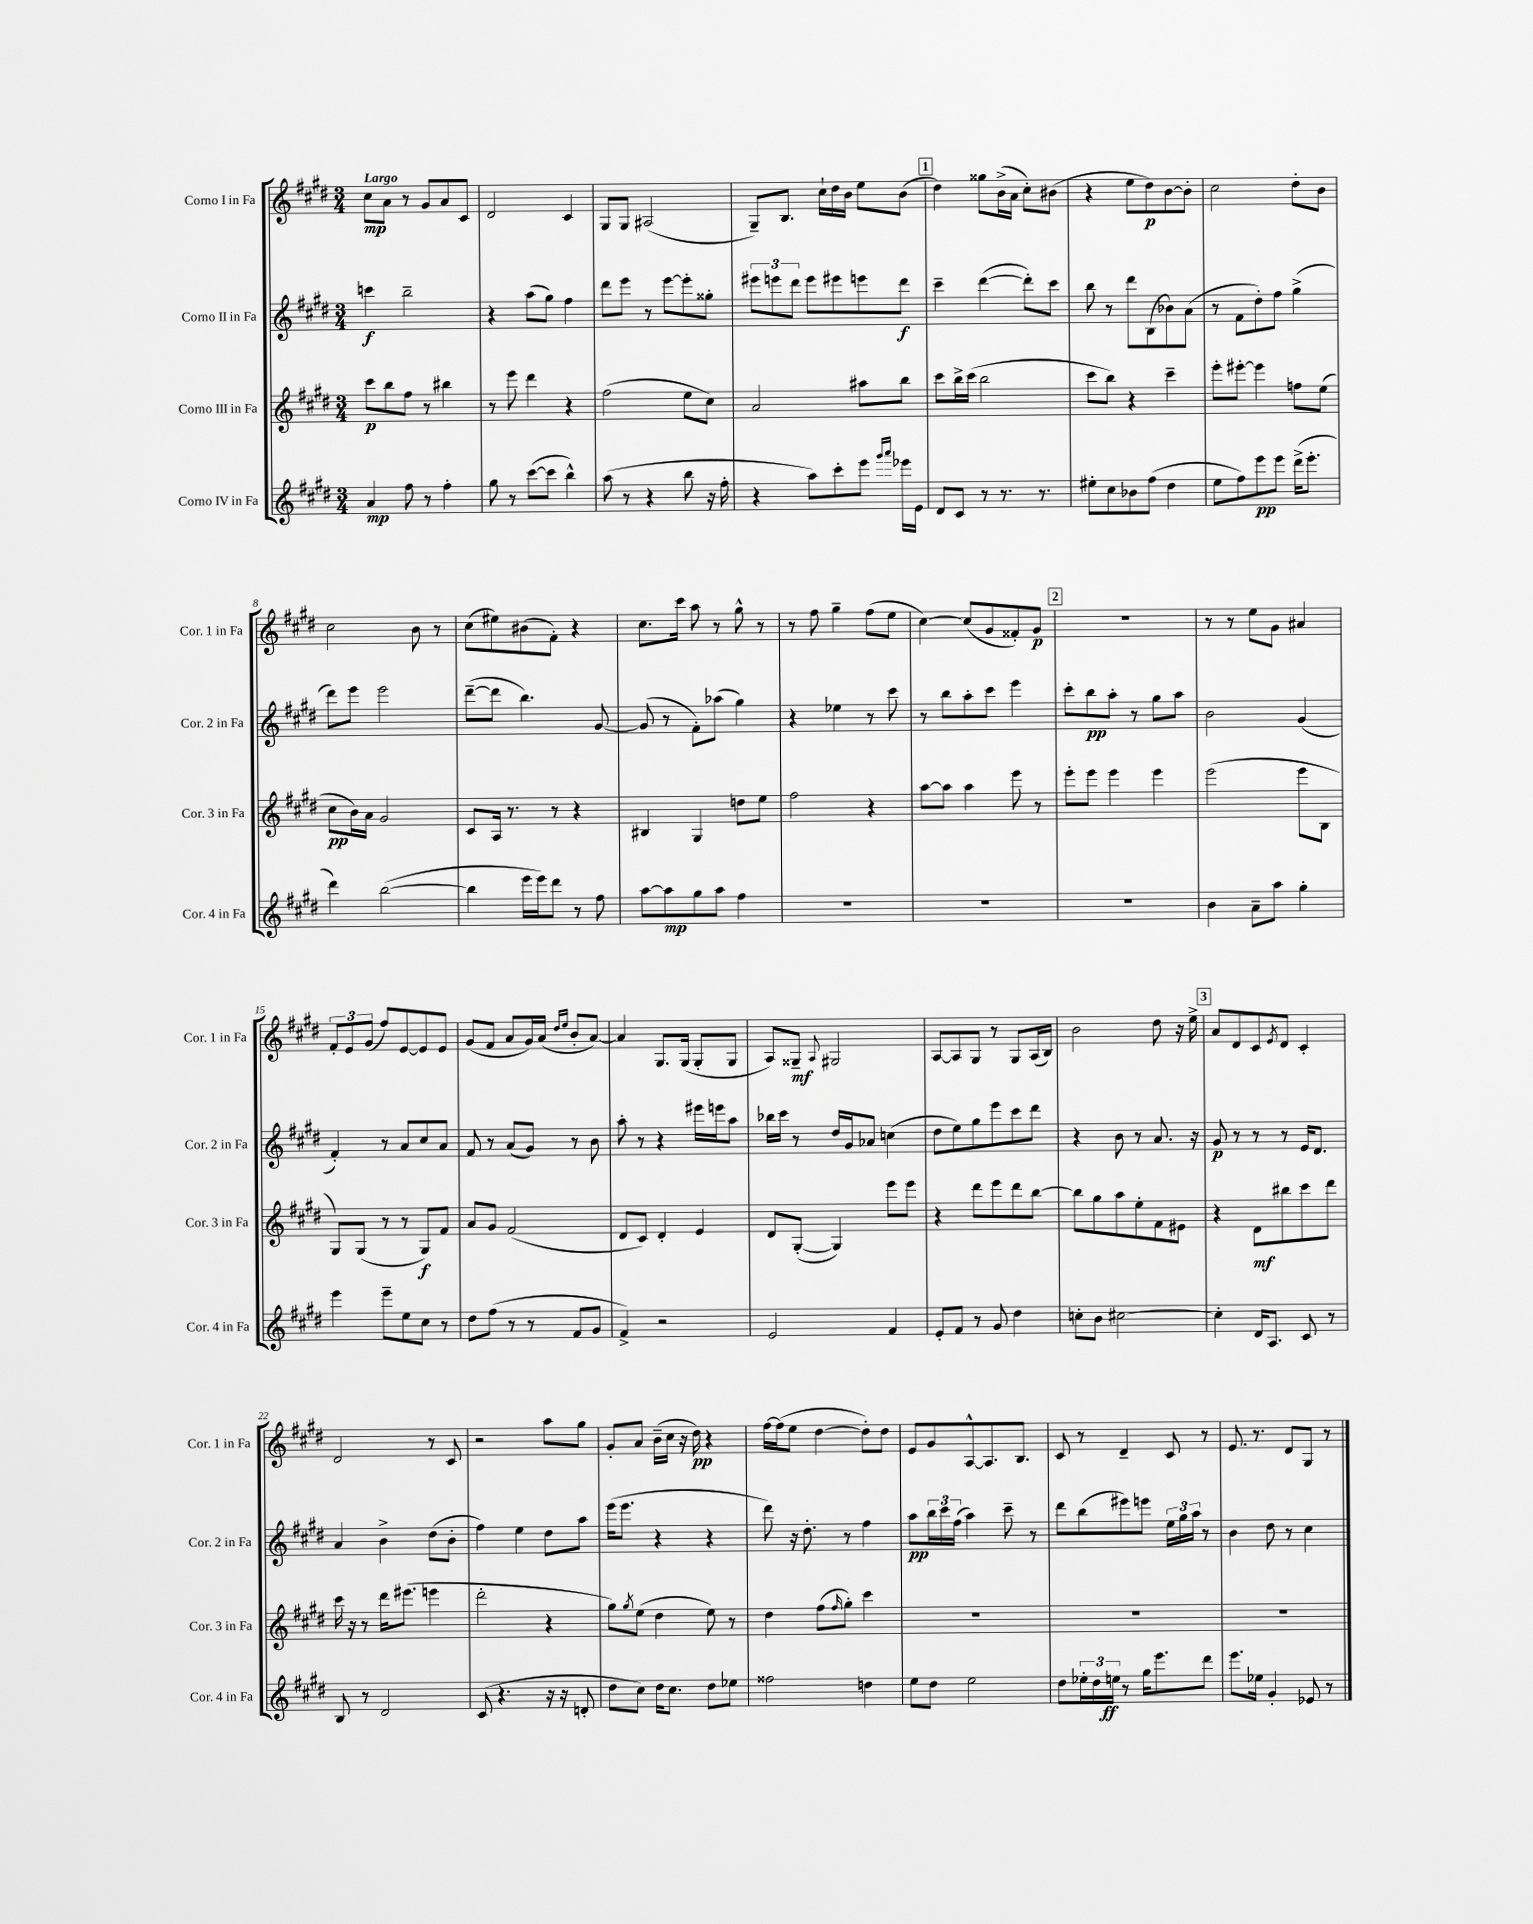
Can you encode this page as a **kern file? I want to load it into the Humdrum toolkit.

**kern	**kern	**kern	**kern
*staff4	*staff3	*staff2	*staff1
*clefG2	*clefG2	*clefG2	*clefG2
*k[f#c#g#d#]	*k[f#c#g#d#]	*k[f#c#g#d#]	*k[f#c#g#d#]
*M3/4	*M3/4	*M3/4	*M3/4
4a/	8ccc#\L	4ccc\	8cc#\L
.	8bb\	.	8a\J
8ff#\	8ff#\J	2bb~\	8r
8r	8r	.	8g#/L
4ff#'\	4bb#\	.	8a/
.	.	.	8c#/J
=	=	=	=
8gg#\	8r	4r	2d#/
8r	8eee\	.	.
([8ccc#\L	4ddd#\	(8aa\L	.
8ccc#\]J	.	8gg#\J)	.
4bb^^\)	4r	4ff#\	4c#/
=	=	=	=
(8aa\	(2ff#\	8ddd#\L	8G#/L
8r	.	8eee\J	8G#/J
4r	.	8r	(2A#/
.	.	[8eee\L	.
8bb\	8ee\L	8eee'\]	.
16r	8cc#\J)	8gg##'\J	.
16ff#'\	.	.	.
=	=	=	=
4r	2a/	12eee#\L	8G#~/L)
.	.	12eee\	.
.	.	.	8.B/J
.	.	12ddd#\J	.
8aa\L)	.	8eee\L	.
.	.	.	16cc#`\LL
8ccc#'\	.	8eee#\	16dd#\
.	.	.	16b\JJ
8eee\J	8aa#\L	8eee\	8ee\L
16qqggg#/LL	.	.	.
16qqaaa/JJ	.	.	.
16eee-\LL	8bb\J	8ddd#\J	(8b\J
16e\JJ	.	.	.
=	=	=	=
8d#/L	8ccc#\L	4ccc#~\	4dd#\)
8c#/J	16bb^\L	.	.
.	(16ccc#\JJ	.	.
8r	2bb\	([4ddd#\	8gg##\L
8.r	.	.	(16b^\L
.	.	.	16a\JJ
.	.	8ddd#'\]L)	8cc#'\L)
8.r	.	.	.
.	.	8ccc#\J	(8b#\J
=	=	=	=
8ee#'\L	8ccc#\L	8bb\	4r
8cc#\	8bb\J)	8r	.
8b-\	4r	8ddd#\L	8ee\L
(8ff#\J	.	(8B\	8dd#\)
4dd#\	4ccc#~\	8b-\)	[8b\
.	.	(8a\J	8b'\]J
=	=	=	=
8ee\L	8eee'\L	8r	2cc#\
8ff#\)	[8eee#'\J	8f#\L	.
8eee\	4eee#\]	8dd#'\)	.
8eee\J	.	8ff#\J	.
(16ddd#^\LK	8ff\L	(4gg#^\	8dd#'\L
8.eee'\J	.	.	.
.	(8ee\J	.	8b\J
=	=	=	=
4ddd#\)	8cc#\L	8ddd#\L)	2cc#\
.	16b\L)	8eee\J	.
.	16a\JJ	.	.
([2bb\	2g#/	2eee\	.
.	.	.	8b\
.	.	.	8r
=	=	=	=
4bb\]	8c#/L	([8ddd#~\L	(8cc#\L
.	16A/Jk	8ddd#\]J	8ee#\)
.	8.r	.	.
16eee\LL	.	4.bb\)	(8b#\
16eee\J)	.	.	.
8ddd#\J	8r	.	8f#'\J)
8r	4r	.	4r
8ff#\	.	[8g#/	.
=	=	=	=
[8aa\L	4B#/	(8g#/]	8.cc#\L
8aa\]	.	8r	.
.	.	.	16ccc#\Jk
8gg#\	4G#/	8f#'\L)	8aa\
8aa\J	.	(8aa-\J	8r
4ff#\	8dd\L	4gg#\)	8gg#^^\
.	8ee\J	.	8r
=	=	=	=
2.r	2ff#\	4r	8r
.	.	.	8ff#\
.	.	4ee-\	4gg#~\
.	4r	8r	(8ff#\L
.	.	8ccc#\	8ee\J
=	=	=	=
2.r	[8aa\L	8r	[4cc#\)
.	8aa\]J	8bb\L	.
.	4aa\	8aa'\	(8cc#/]L
.	.	8ccc#\J	8g#/
.	8eee\	4eee\	8f##'/)
.	8r	.	8g#/J
=	=	=	=
2.r	8eee'\L	8ccc#'\L	2.r
.	8eee\J	8bb\	.
.	4eee\	8aa'\J	.
.	.	8r	.
.	4eee\	8gg#\L	.
.	.	8aa\J	.
=	=	=	=
4b\	(2eee\	2b\	8r
.	.	.	8r
8a~\L	.	.	8ee\L
8aa\J	.	.	8g#\J
4gg#'\	8eee\L	(4g#/	4a#/
.	8B\J	.	.
=	=	=	=
4eee\	8G#/L)	4f#'/)	12f#'/L
.	.	.	12e/
.	(8G#/J	.	.
.	.	.	(12g#/J
8eee~\L	8r	8r	8ff#/L)
8ee\	8r	8a/L	[8e/
8cc#\J	8G#/L)	8cc#/	8e/]
8r	8f#/J	8a/J	8e/J
=	=	=	=
8dd#\L	8a/L	8f#/	(8g#/L
(8ff#\J	8g#/J	8r	8f#/J
8r	(2f#/	(8a/L	8a/L
8r	.	8g#/J)	16g#/L)
.	.	.	(16a/JJ
.	.	.	16qqdd#/LL
.	.	.	16qqee/JJ
8f#/L	.	8r	8b'/L
8g#/J	.	8b\	[8a/J)
=	=	=	=
4f#^/)	8d#/L	8aa'\	4a/]
.	8c#/J)	8r	.
2r	4d#'/	4r	8.G#/L
.	.	.	(16G#/Jk
.	4e/	16eee#\LL	8G#'/L
.	.	16eee\J	.
.	.	8aa\J	8G#/J
=	=	=	=
2e/	8d#/L	16bb-\LL	8A/L)
.	.	16ccc#\JJ	.
.	([8G#'/J	8r	8G##~/J
.	.	.	8qqA/
.	4G#/])	16dd#/LL	2G#/
.	.	16g#/J	.
.	.	8a-/J	.
4f#/	8eee\L	(4cc\	.
.	8eee\J	.	.
=	=	=	=
8e'/L	4r	8dd#\L	[8A/L
8f#/J	.	8ee\)	8A/]
8r	8ddd#\L	8gg#\	8G#/J
8g#/	8eee\	8eee\	8r
4dd#\	8ddd#\	8ccc#\	8G#/L
.	[8bb\J	8ddd#\J	(16A/L
.	.	.	16B/JJ)
=	=	=	=
8cc'\L	8bb\]L	4r	2b\
8b\J	8gg#\	.	.
[2cc#\	8aa\	8b\	.
.	8ee'\	8r	.
.	8f#\	8.a/	8dd#\
.	8e#\J	.	16r
.	.	16r	16ee^\
=	=	=	=
4cc#'\]	4r	8g#/	8a/L
.	.	8r	8d#/
16d#/LK	8d#\L	8r	8c#/
8.A/J	.	.	.
.	.	.	8qe/
.	8bb#\	8r	8d#/J
8c#/	8ccc#\	16e/LK	4c#'/
.	.	8.d#/J	.
8r	8ddd#\J	.	.
=	=	=	=
8B/	16ccc#\	4a/	2d#/
.	16r	.	.
8r	8r	.	.
2d#/	16ddd#\LK	4b^\	.
.	(8.eee#\J	.	.
.	4eee\	(8dd#\L	8r
.	.	8b'\J	8c#/
=	=	=	=
(8c#/	2ddd#'\	4ff#\)	2r
4.r	.	.	.
.	.	4ee\	.
16r	4r	8dd#\L	8aa\L
16r	.	.	.
8d'/	.	8aa\J	8gg#\J
=	=	=	=
8dd#\L	8gg#\L)	(16eee\LK	8g#'/L
.	.	8.eee\J	.
.	8qgg#/	.	.
8cc#\J)	(8ee\J	.	8a/J
16dd#\LK	4dd#\	4r	(16b~\LL
8.cc#\J	.	.	16cc#\JJ
.	.	.	16r
.	.	.	16dd#\)
8dd#\L	8ee\)	4r	4r
8ee-\J	8r	.	.
=	=	=	=
2ff##\	4dd#\	8ddd#\)	[16ff#\LL
.	.	.	(16ff#\]J
.	.	16r	8ee\J
.	.	8.dd#'\	.
.	(8ff#\L	.	[4dd#\
.	16qqff#/	.	.
.	8gg#'\J)	8r	.
4dd\	4ccc#\	4ff#\	8dd#'\]L)
.	.	.	8dd#\J
=	=	=	=
8ee\L	2.r	8aa\L	8e/L
8dd#\J	.	24bb\L	8g#/
.	.	24ccc#\	.
.	.	(24ff#\JJ	.
2ee\	.	4aa\)	[8A^^/
.	.	.	8.A/]
.	.	8ccc#~\	.
.	.	.	8.B/J
.	.	8r	.
=	=	=	=
8dd#\L	2.r	8ddd#\L	8c#/
24ee-'\L	.	(8bb\	8r
24dd#\	.	.	.
24ee\JJ	.	.	.
8r	.	8eee#\)	4d#~/
16gg#\LK	.	8eee\J	.
8.eee\	.	.	.
.	.	24ee\LL	8c#/
.	.	24gg#\	.
.	.	24aa\JJ	.
8ddd#\J	.	8r	8r
=	=	=	=
8.eee\L	2.r	4b\	8.e/
16ee-\Jk	.	.	8.r
4g#'/	.	8dd#\	.
.	.	8r	8d#/L
8e-/	.	4cc#\	8G#/J
8r	.	.	8r
==	==	==	==
*-	*-	*-	*-
